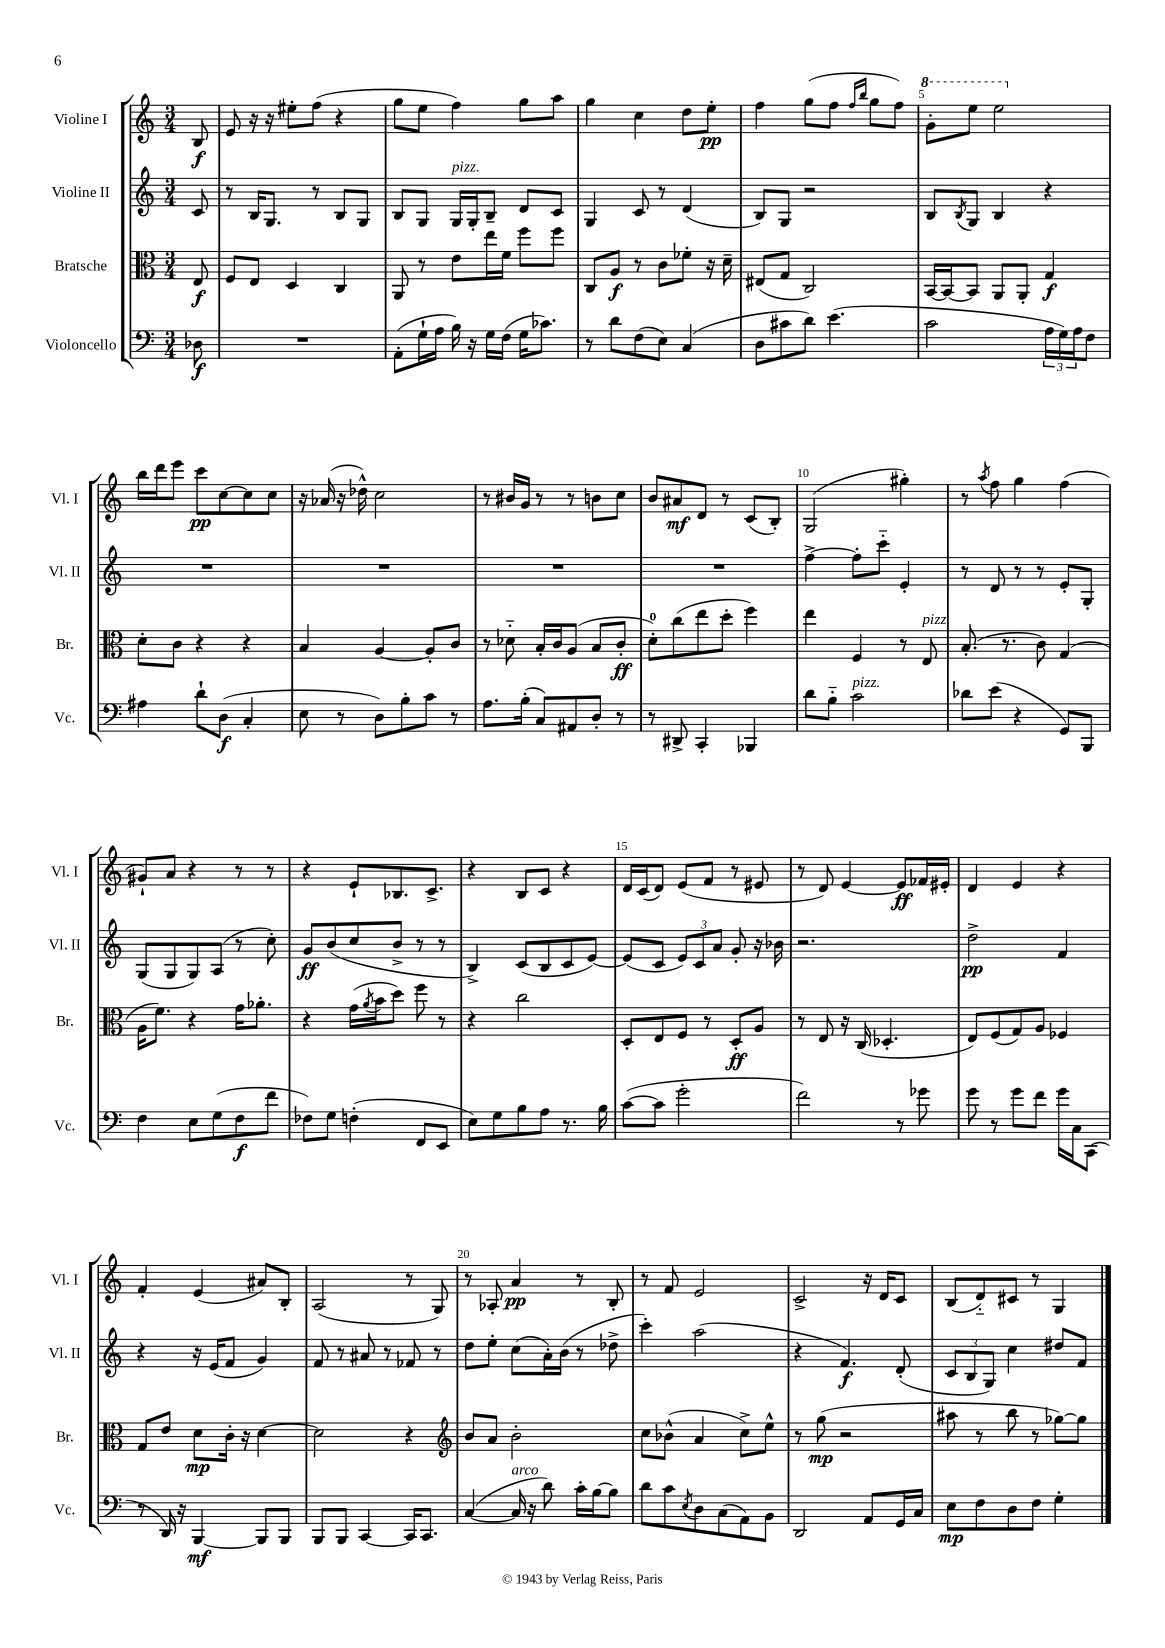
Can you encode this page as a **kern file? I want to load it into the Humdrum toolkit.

**kern	**kern	**kern	**kern
*staff4	*staff3	*staff2	*staff1
*clefF4	*clefC3	*clefG2	*clefG2
*k[]	*k[]	*k[]	*k[]
*M3/4	*M3/4	*M3/4	*M3/4
8D-\	8E/	8c/	8B/
=	=	=	=
2.r	8F/L	8r	8e/
.	8E/J	16B/LK	16r
.	.	8.G/J	16r
.	4D/	.	8ee#'\L
.	.	8r	(8ff\J
.	4C/	8B/L	4r
.	.	8G/J	.
=	=	=	=
(8AA'\L	8AA/	8B/L	8gg\L
16G`\L	8r	8G/J	8ee\J
16A\JJ	.	.	.
16B\)	8e\L	16G/LL	4ff\)
16r	.	16G'/J	.
16G\LL	16ee\L	8B~/J	.
(16F\JJ	16f\JJ	.	.
16G\LK	8ff\L	8d/L	8gg\L
8.c-\J)	.	.	.
.	8ff\J	8c/J	8aa\J
=	=	=	=
8r	8C/L	4G/	4gg\
8d\L	8A/J	.	.
(8F\	8r	8c/	4cc\
8E\J)	8c\L	8r	.
(4C/	8f-'\J	(4d/	8dd\L
.	16r	.	8ee'\J
.	16d~\	.	.
=	=	=	=
8D\L	(8E#/L	8B/L)	4ff\
8c#\	8G/J	8G/J	.
8d\J)	2C/)	2r	(8gg\L
(4.e\	.	.	8ff\J
.	.	.	16qqff/LL
.	.	.	16qqbb/JJ
.	.	.	8gg\L
.	.	.	8ff\J)
=	=	=	=
2c\	[16BB/LL	8B/L	8gg'\L
.	16BB/_J	.	.
.	.	8qB/	.
.	8BB/]J	8G/J	8eee\J
.	8AA/L	4B/	2eee\
.	8AA'/J	.	.
24A\LL	4G/	4r	.
24G\)	.	.	.
24A\J	.	.	.
8F\J	.	.	.
=	=	=	=
4A#\	8d'\L	2.r	16bb\LL
.	.	.	16ddd\J
.	8c\J	.	8eee\J
8d`\L	4r	.	8ccc\L
(8D\J	.	.	[8cc\
4C'/	4r	.	8cc\]
.	.	.	8cc\J
=	=	=	=
8E\	4B/	2.r	16r
.	.	.	(16a-/
8r	.	.	16r
.	.	.	16dd-^^\)
8D\L)	[4A/	.	2cc\
8B'\	.	.	.
8c\J	8A'/]L	.	.
8r	8c/J	.	.
=	=	=	=
8.A\L	8r	2.r	8r
.	8d-'~\	.	16b#/LL
(16B'\Jk	.	.	16g/JJ
8C/L)	16B'/LL	.	8r
.	16c/J	.	.
8AA#/	(8A/J	.	8r
8D'/J	8B/L	.	8b\L
8r	8c'/J	.	8cc\J
=	=	=	=
8r	8d'\L)	2.r	8b/L
8DD#^/	(8cc\	.	8a#/
4CC'/	8ee\	.	8d/J
.	8dd'\J	.	8r
4BBB-/	4ff\)	.	(8c/L
.	.	.	8B'/J)
=	=	=	=
8d\L	4ee\	[4ff^\	(2G/
8B'~\J	.	.	.
2c\	4F/	8ff'\]L	.
.	.	8ccc'~\J	.
.	8r	4e'/	4gg#'\)
.	8E/	.	.
=	=	=	=
8d-\L	(8.B'/	8r	8r
.	.	.	8qaa/
(8e\J	.	8d/	8ff\
.	8.r	.	.
4r	.	8r	4gg\
.	8c\)	8r	.
8GG/L)	(4G/	8e'/L	(4ff\
8BBB/J	.	8G'/J	.
=	=	=	=
4F\	16A\LK	(8G/L	8g#`/L)
.	8.f\J)	.	.
.	.	8G/	8a/J
8E\L	4r	8G/)	4r
(8G\	.	(8A/J	.
8F\	16g\LK	8r	8r
.	8.a-'\J	.	.
8f\J	.	8cc'\)	8r
=	=	=	=
8F-\L)	4r	8g/L	4r
8G\J	.	(8b/	.
(4F'\	(16g\LL	8cc/	8e`/L
.	8qa/	.	.
.	16b\J	.	.
.	8dd\J)	8b^/J	8.B-/
8FF/L	8ff\	8r	.
.	.	.	8.c^/J
8EE/J	8r	8r	.
=	=	=	=
8E\L)	4r	4B^/)	4r
8G\	.	.	.
8B\	2cc\	(8c/L	8B/L
8A\J	.	8B/	8c/J
8.r	.	8c/	4r
.	.	[8e/J)	.
16B\	.	.	.
=	=	=	=
([8c\L	8D'/L	(8e/]L	16d/LL
.	.	.	(16c/J
8c\]J	8E/	8c/J	8d/J)
2g'\	8F/J	12e/L)	(8e/L
.	.	12c/	.
.	8r	.	8f/J
.	.	12a/J	.
.	8D'/L	8g'/	8r
.	8A/J	16r	8e#/
.	.	16b-\	.
=	=	=	=
2f\)	8r	2.r	8r
.	8E/	.	8d/)
.	16r	.	[4e/
.	(16C/	.	.
.	4.D-'/	.	.
8r	.	.	8e/]L
8g-\	.	.	16f-/L
.	.	.	16e#'/JJ
=	=	=	=
8g\	8E/L)	2dd^\	4d/
8r	(8F/	.	.
8g\L	8G/)	.	4e/
8f\J	8A/J	.	.
16g\LL	4F-/	4f/	4r
16C\J	.	.	.
(8CC\J	.	.	.
=	=	=	=
8r	8G/L	4r	4f'/
16DD/)	8e/J	.	.
16r	.	.	.
[4BBB/	8d\L	16r	(4e/
.	.	(16e/LK	.
.	16c'\Jk	8f/J	.
.	16r	.	.
8BBB/]L	[4d\	4g/)	8a#/L)
8BBB/J	.	.	8B'/J
=	=	=	=
8BBB/L	2d\]	8f/	(2A/
8BBB/J	.	8r	.
[4CC/	.	8a#/	.
.	.	8r	.
16CC/]LK	4r	8f-/	8r
8.CC/J	.	.	.
.	.	8r	8G/)
=	=	=	=
*	*clefG2	*	*
([4C/	8b/L	8dd\L	8r
.	8a/J	8ee'\J	8A-'/
16C/]	2b'\	(8cc\L	4a/
16r	.	.	.
8d\)	.	16a'\L)	.
.	.	(16b\JJ	.
16c'\LL	.	8r	8r
[16B\J	.	.	.
8B\]J	.	8dd-^\	8B'/
=	=	=	=
8d\L	8cc\L	4ccc'\)	8r
8c\	(8b-^^\J	.	8f/
8qE/	.	.	.
8D\	4a/	(2aa\	2e/
(8C\	.	.	.
8AA\)	8cc^\L)	.	.
8BB\J	8ee^^\J	.	.
=	=	=	=
2DD/	8r	4r	2c^/
.	(8gg\	.	.
.	2r	4.f/)	.
8AA/L	.	.	16r
.	.	.	16d/LK
16GG/L	.	(8d'/	8c/J
16C/JJ	.	.	.
=	=	=	=
8E\L	8aa#\	12c/L	(8B/L
.	.	12B/	.
8F\	8r	.	8d'~/)
.	.	12G/J)	.
8D\	8bb\	4cc\	8c#/J
8F\J	8r	.	8r
4G'\	[8gg-\L)	8dd#/L	4G/
.	8gg-\]J	8f/J	.
==	==	==	==
*-	*-	*-	*-
